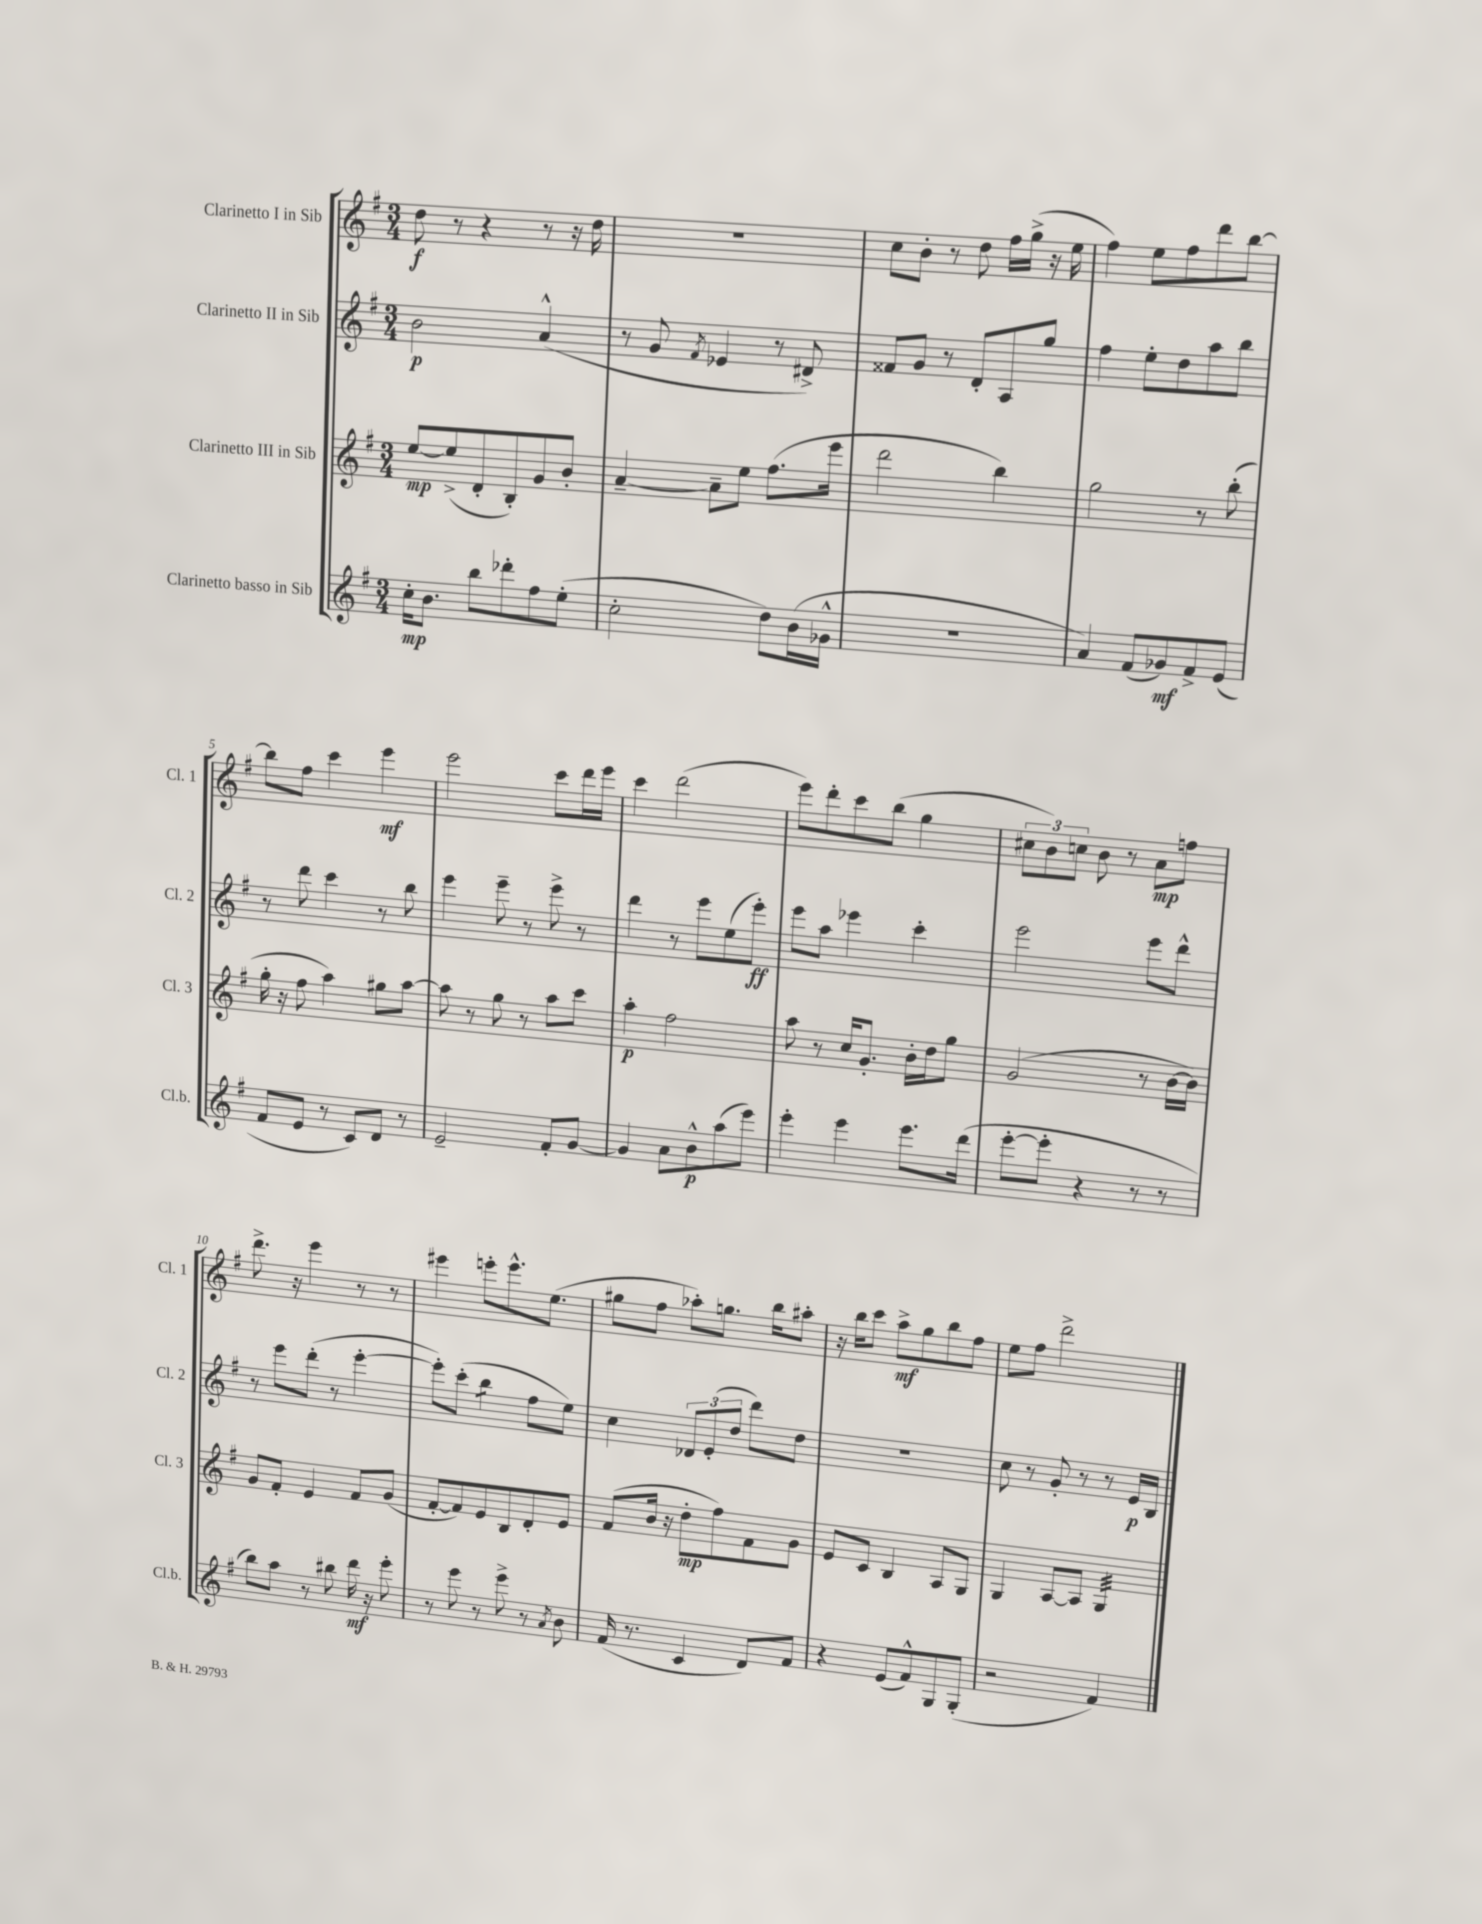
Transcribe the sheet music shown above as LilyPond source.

<<
\new StaffGroup <<
\new Staff = "s0" \with { instrumentName = "Clarinetto I in Sib" shortInstrumentName = "Cl. 1" } {
    \clef treble \key g \major \numericTimeSignature \time 3/4
    d''8\f r8 r4 r8 r16 d''16 |
    R2. |
    c''8 b'8-. r8 d''8 fis''16 g''16->( r16 e''16 |
    fis''4) e''8 fis''8 d'''8 b''8~ |
    b''8 fis''8 c'''4 e'''4\mf |
    e'''2 c'''8 d'''16 e'''16 |
    c'''4 d'''2( |
    e'''8) d'''8-. c'''8 b''8( g''4 |
    \tuplet 3/2 { cis''8 b'8) c''8 } b'8 r8 a'8\mp f''8 |
    d'''8.-> r16 e'''4 r8 r8 |
    eis'''4 e'''8-. e'''8.-^ e''8.( |
    gis''8 fis''8 aes''8-.) g''8. b''16 ais''8-. |
    r16 b''16 c'''8 a''8->\mf g''8 b''8 fis''8 |
    e''8 fis''8 d'''2-> \bar "|." |
}
\new Staff = "s1" \with { instrumentName = "Clarinetto II in Sib" shortInstrumentName = "Cl. 2" } {
    \clef treble \key g \major \numericTimeSignature \time 3/4
    b'2\p a'4-^( |
    r8 g'8 \acciaccatura { fis'8 } ees'4 r8 dis'8->) |
    fisis'8 g'8 r8 d'8-. a8 g''8 |
    fis''4 e''8-. d''8 a''8 b''8 |
    r8 d'''8 c'''4 r8 b''8 |
    e'''4 e'''8-- r8 e'''8-> r8 |
    d'''4 r8 e'''8 e''8( e'''8-.\ff) |
    e'''8 a''8 ees'''4 c'''4-. |
    e'''2 e'''8 d'''8-^ |
    r8 e'''8 d'''8-.( r8 e'''4~-. |
    e'''8-.) c'''8-.( b''4:8 fis''8 e''8) |
    c''4 \tuplet 3/2 { des'8 e'8-.( d''8 } d'''8) d''8 |
    R2. |
    c''8 r8 g'8-. r8 r8 e'16\p b16 \bar "|." |
}
\new Staff = "s2" \with { instrumentName = "Clarinetto III in Sib" shortInstrumentName = "Cl. 3" } {
    \clef treble \key g \major \numericTimeSignature \time 3/4
    e''8~\mp e''8->( d'8-. b8-.) g'8 b'8-. |
    a'4~-- a'8-- e''8 fis''8.( e'''16 |
    d'''2 b''4) |
    g''2 r8 b''8-.( |
    g''16-. r16 fis''8 a''4) gis''8 a''8~ |
    a''8 r8 g''8 r8 a''8 c'''8 |
    a''4-.\p fis''2 |
    a''8 r8 c''16 g'8.-. b'16-. d''16 g''8 |
    g'2( r8 b'16~ b'16) |
    g'8 fis'8-. e'4 fis'8 g'8( |
    fis'8~-. fis'8) e'8 b8 d'8-. e'8 |
    fis'8( b'16 r16 d''8-.\mp fis''8) fis'8 g'8 |
    e'8 c'8 b4 a8 g8 |
    g4 a8~ a8 g4:32 \bar "|." |
}
\new Staff = "s3" \with { instrumentName = "Clarinetto basso in Sib" shortInstrumentName = "Cl.b." } {
    \clef treble \key g \major \numericTimeSignature \time 3/4
    c''16-.\mp b'8. b''8 des'''8-. fis''8 e''8-.( |
    c''2-. d''8) b'16( ges'16-^ |
    R2. |
    a'4) fis'8( ges'8\mf) fis'8-> e'8( |
    fis'8 e'8 r8 c'8) d'8 r8 |
    e'2-- fis'8-. g'8~ |
    g'4 a'8 b'8-^\p a''8( e'''8) |
    e'''4-. e'''4 e'''8. d'''16( |
    e'''8~-. e'''8-. r4 r8 r8 |
    b''8) a''8 r8 bis''8 d'''16\mf r16 e'''8-. |
    r8 e'''8 r8 e'''8-> r8 \acciaccatura { a'8 } b'8 |
    fis'16( r8. c'4 d'8) fis'8 |
    r4 e'8( fis'8-^) g8 g8-.( |
    r2 fis'4) \bar "|." |
}
>>
>>
